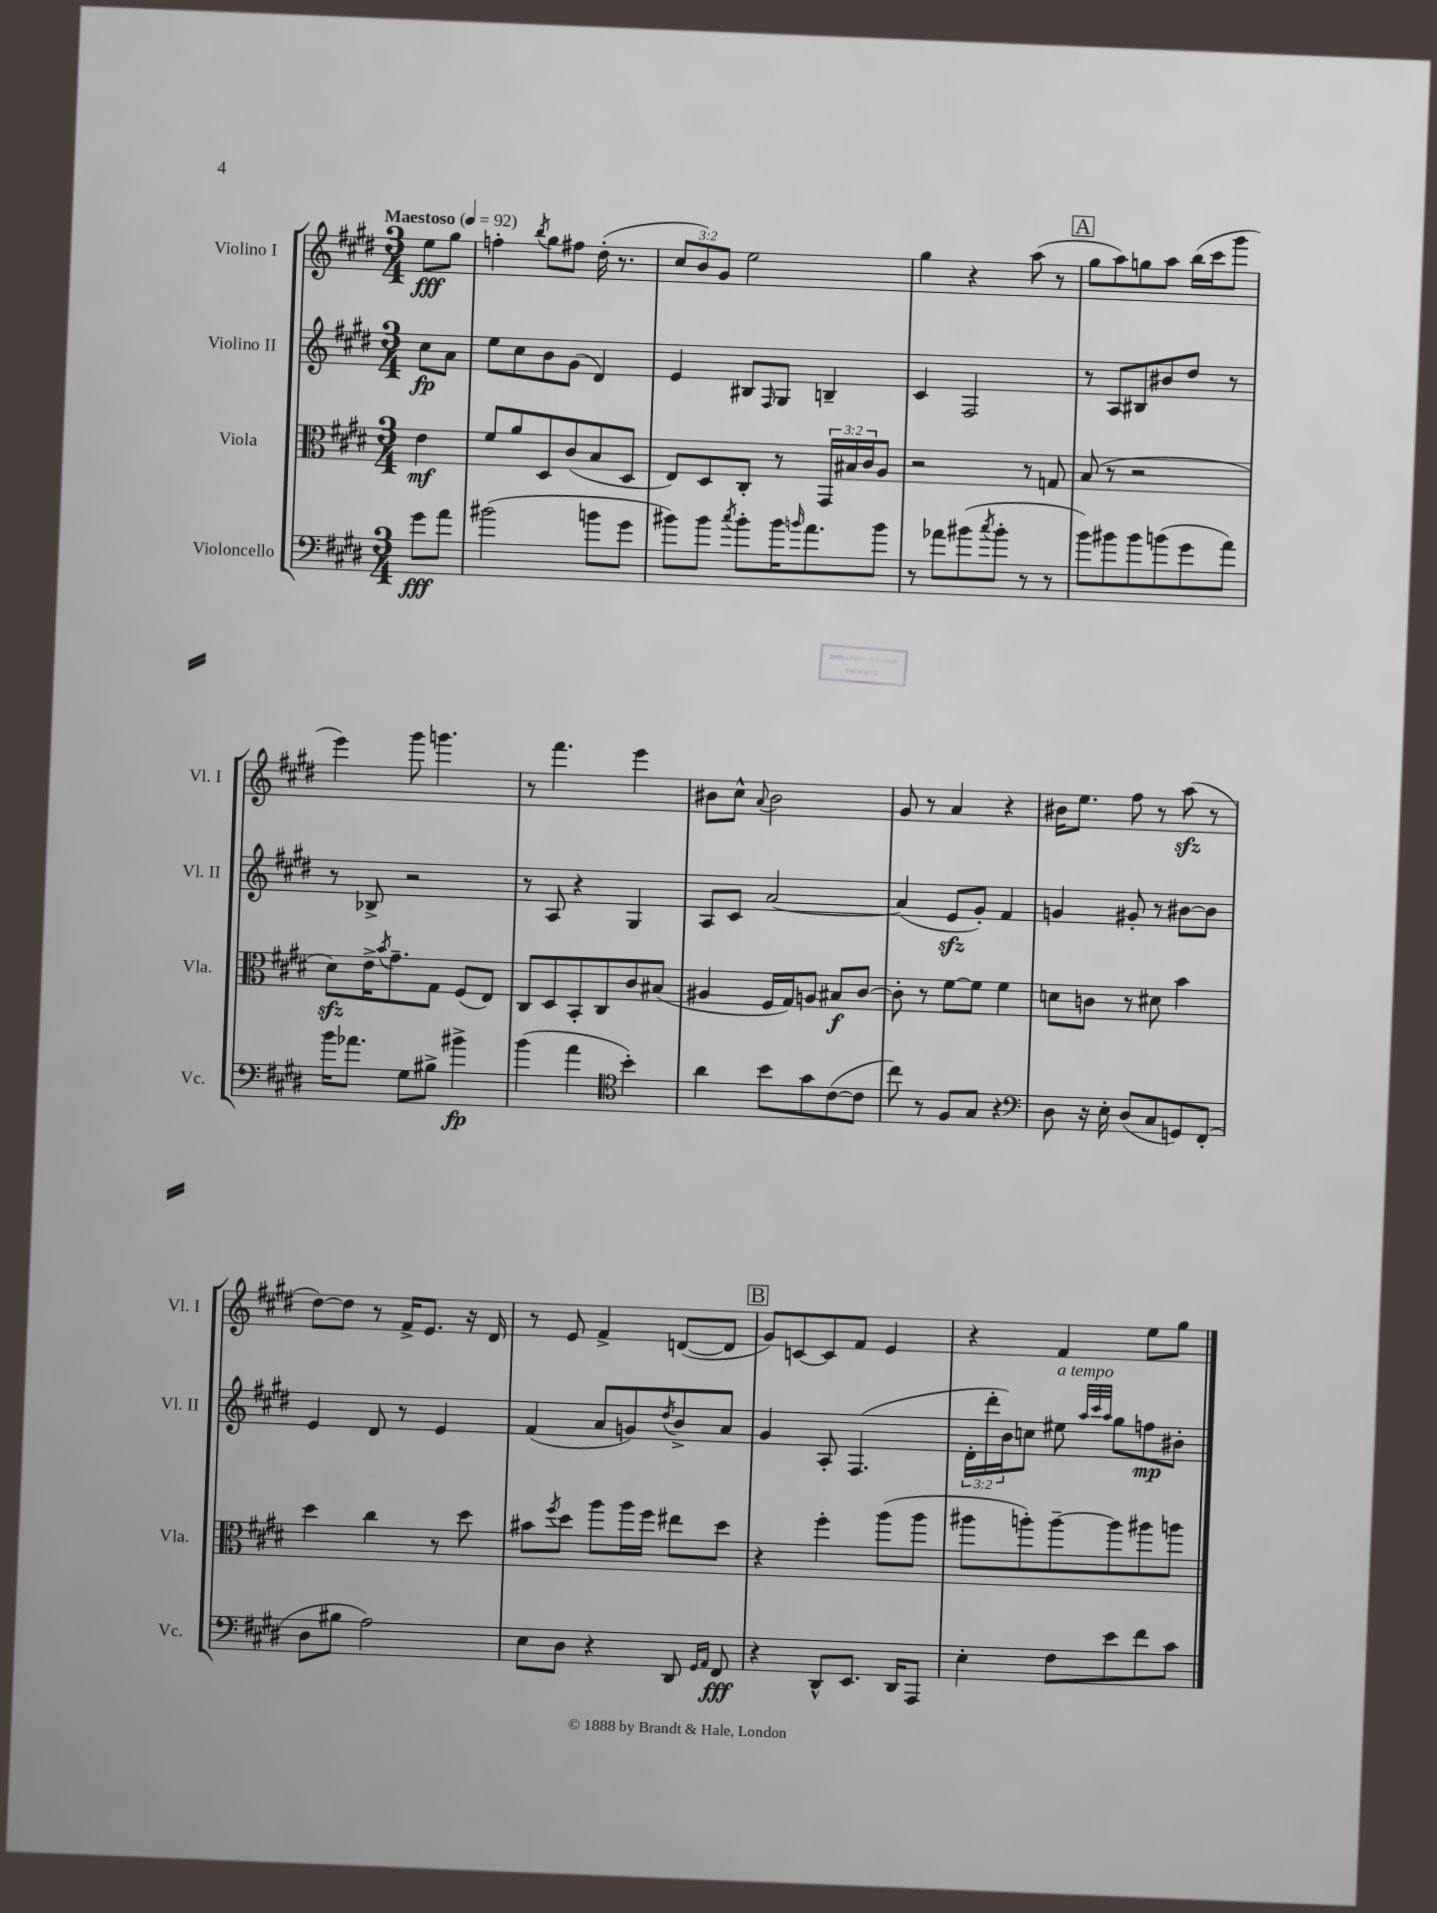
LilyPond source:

<<
\new StaffGroup <<
\new Staff = "s0" \with { instrumentName = "Violino I" shortInstrumentName = "Vl. I" } {
    \clef treble \key e \major \numericTimeSignature \time 3/4 \override Staff.TupletNumber.text = #tuplet-number::calc-fraction-text \partial 4 \tempo "Maestoso" 4 = 92
    e''8\fff gis''8 |
    f''4-. \acciaccatura { b''8 } gis''8 fis''8 dis''16-.( r8. |
    \tuplet 3/2 { cis''8 b'8) gis'8 } e''2 |
    gis''4 r4 a''8( r8 |
    \mark \markup { \box "A" } gis''8 a''8) g''8 a''8 b''16( cis'''16 gis'''8 |
    e'''4) gis'''8 g'''4. |
    r8 fis'''4. e'''4 |
    bis'8 cis''8-^ \appoggiatura { a'8 } bis'2 |
    gis'8 r8 a'4 r4 |
    bis'16 e''8. fis''8 r8 a''8\sfz( r8 |
    dis''8~) dis''8 r8 fis'16-> e'8. r16 dis'16 |
    r8 e'8 fis'4-> d'8~( d'8 |
    \mark \markup { \box "B" } gis'8) c'8~ c'8 fis'8 e'4 |
    r4 fis'4 e''8 gis''8 \bar "|." |
}
\new Staff = "s1" \with { instrumentName = "Violino II" shortInstrumentName = "Vl. II" } {
    \clef treble \key e \major \numericTimeSignature \time 3/4 \override Staff.TupletNumber.text = #tuplet-number::calc-fraction-text \partial 4
    cis''8\fp a'8 |
    e''8 cis''8 b'8 gis'8( dis'4) |
    e'4 bis8 \grace { fis16 } gis8 b4-- |
    cis'4 fis2 |
    \mark \markup { \box "A" } r8 a8 bis8 bis'8 dis''8 r8 |
    r8 bes8-> r2 |
    r8 a8 r4 gis4 |
    a8 cis'8 a'2~ |
    a'4( e'8\sfz gis'8-.) fis'4 |
    g'4 gis'8-. r8 bis'8~ bis'8 |
    e'4 dis'8 r8 e'4 |
    fis'4( a'8 g'8) \acciaccatura { dis''8 } b'8-> a'8 |
    \mark \markup { \box "B" } gis'4 a8-. fis4.( |
    \tuplet 3/2 { dis'16-. dis'''16-. b'16) } c''8 eis''8^\markup { \italic "a tempo" } \grace { a''32 cis'''32 a''32 } gis''8 f''8\mp bis'8-. \bar "|." |
}
\new Staff = "s2" \with { instrumentName = "Viola" shortInstrumentName = "Vla." } {
    \clef alto \key e \major \numericTimeSignature \time 3/4 \override Staff.TupletNumber.text = #tuplet-number::calc-fraction-text \partial 4
    e'4\mf |
    fis'8 a'8 dis8 cis'8( b8 dis8 |
    e8) dis8 cis8-. r8 \tuplet 3/2 { gis,16 bis16 cis'16 } a8 |
    r2 r8 g8 |
    \mark \markup { \box "A" } b8( r8 r2 |
    dis'8\sfz) e'16-> \acciaccatura { b'8 } gis'8.-- gis8 fis8( e8) |
    cis8 dis8 b,8-. cis8 cis'8 bis8( |
    ais4 fis16 gis16) a8 bis8\f cis'8~ |
    cis'8-. r8 fis'8~ fis'8 fis'4 |
    d'8 c'8 r8 dis'8 b'4 |
    dis''4 cis''4 r8 dis''8 |
    bis'8 \acciaccatura { fis''8 } dis''8 a''8 a''16 fis''16 eis''8 dis''8 |
    \mark \markup { \box "B" } r4 fis''4-. a''8( a''8 |
    ais''8 a''8-.) a''8~-- a''8 ais''8 a''8 \bar "|." |
}
\new Staff = "s3" \with { instrumentName = "Violoncello" shortInstrumentName = "Vc." } {
    \clef bass \key e \major \numericTimeSignature \time 3/4 \partial 4
    gis'8\fff a'8 |
    bis'2( b'8 gis'8 |
    bis'8) bis'8 \acciaccatura { cis''8 } bis'8-. bis'16 \grace { b'16 } a'8. b'8 |
    r8 aes'8 bis'8( \acciaccatura { cis''8 } bis'8-. r8 r8 |
    \mark \markup { \box "A" } b'8) bis'8 bis'8 b'8( gis'8 a'8) |
    b'16 aes'8. gis8 bis8-> bis'4->\fp |
    b'4( a'4 \clef tenor b'4-.) |
    a'4 b'8 gis'8 cis'8~( cis'8 |
    cis''8) r8 fis8 gis8 r4 |
    \clef bass dis8 r16 e16-. dis8( cis8 g,8) fis,8-.( |
    dis8 bis8 a2) |
    e8 dis8 r4 dis,8 \grace { gis,16 a,16 } fis,8\fff |
    \mark \markup { \box "B" } r4 dis,8-^ e,8. dis,16 a,,8 |
    e4-. fis8 e'8 fis'8 cis'8 \bar "|." |
}
>>
>>
\layout { \context { \Score \remove "Bar_number_engraver" } }
